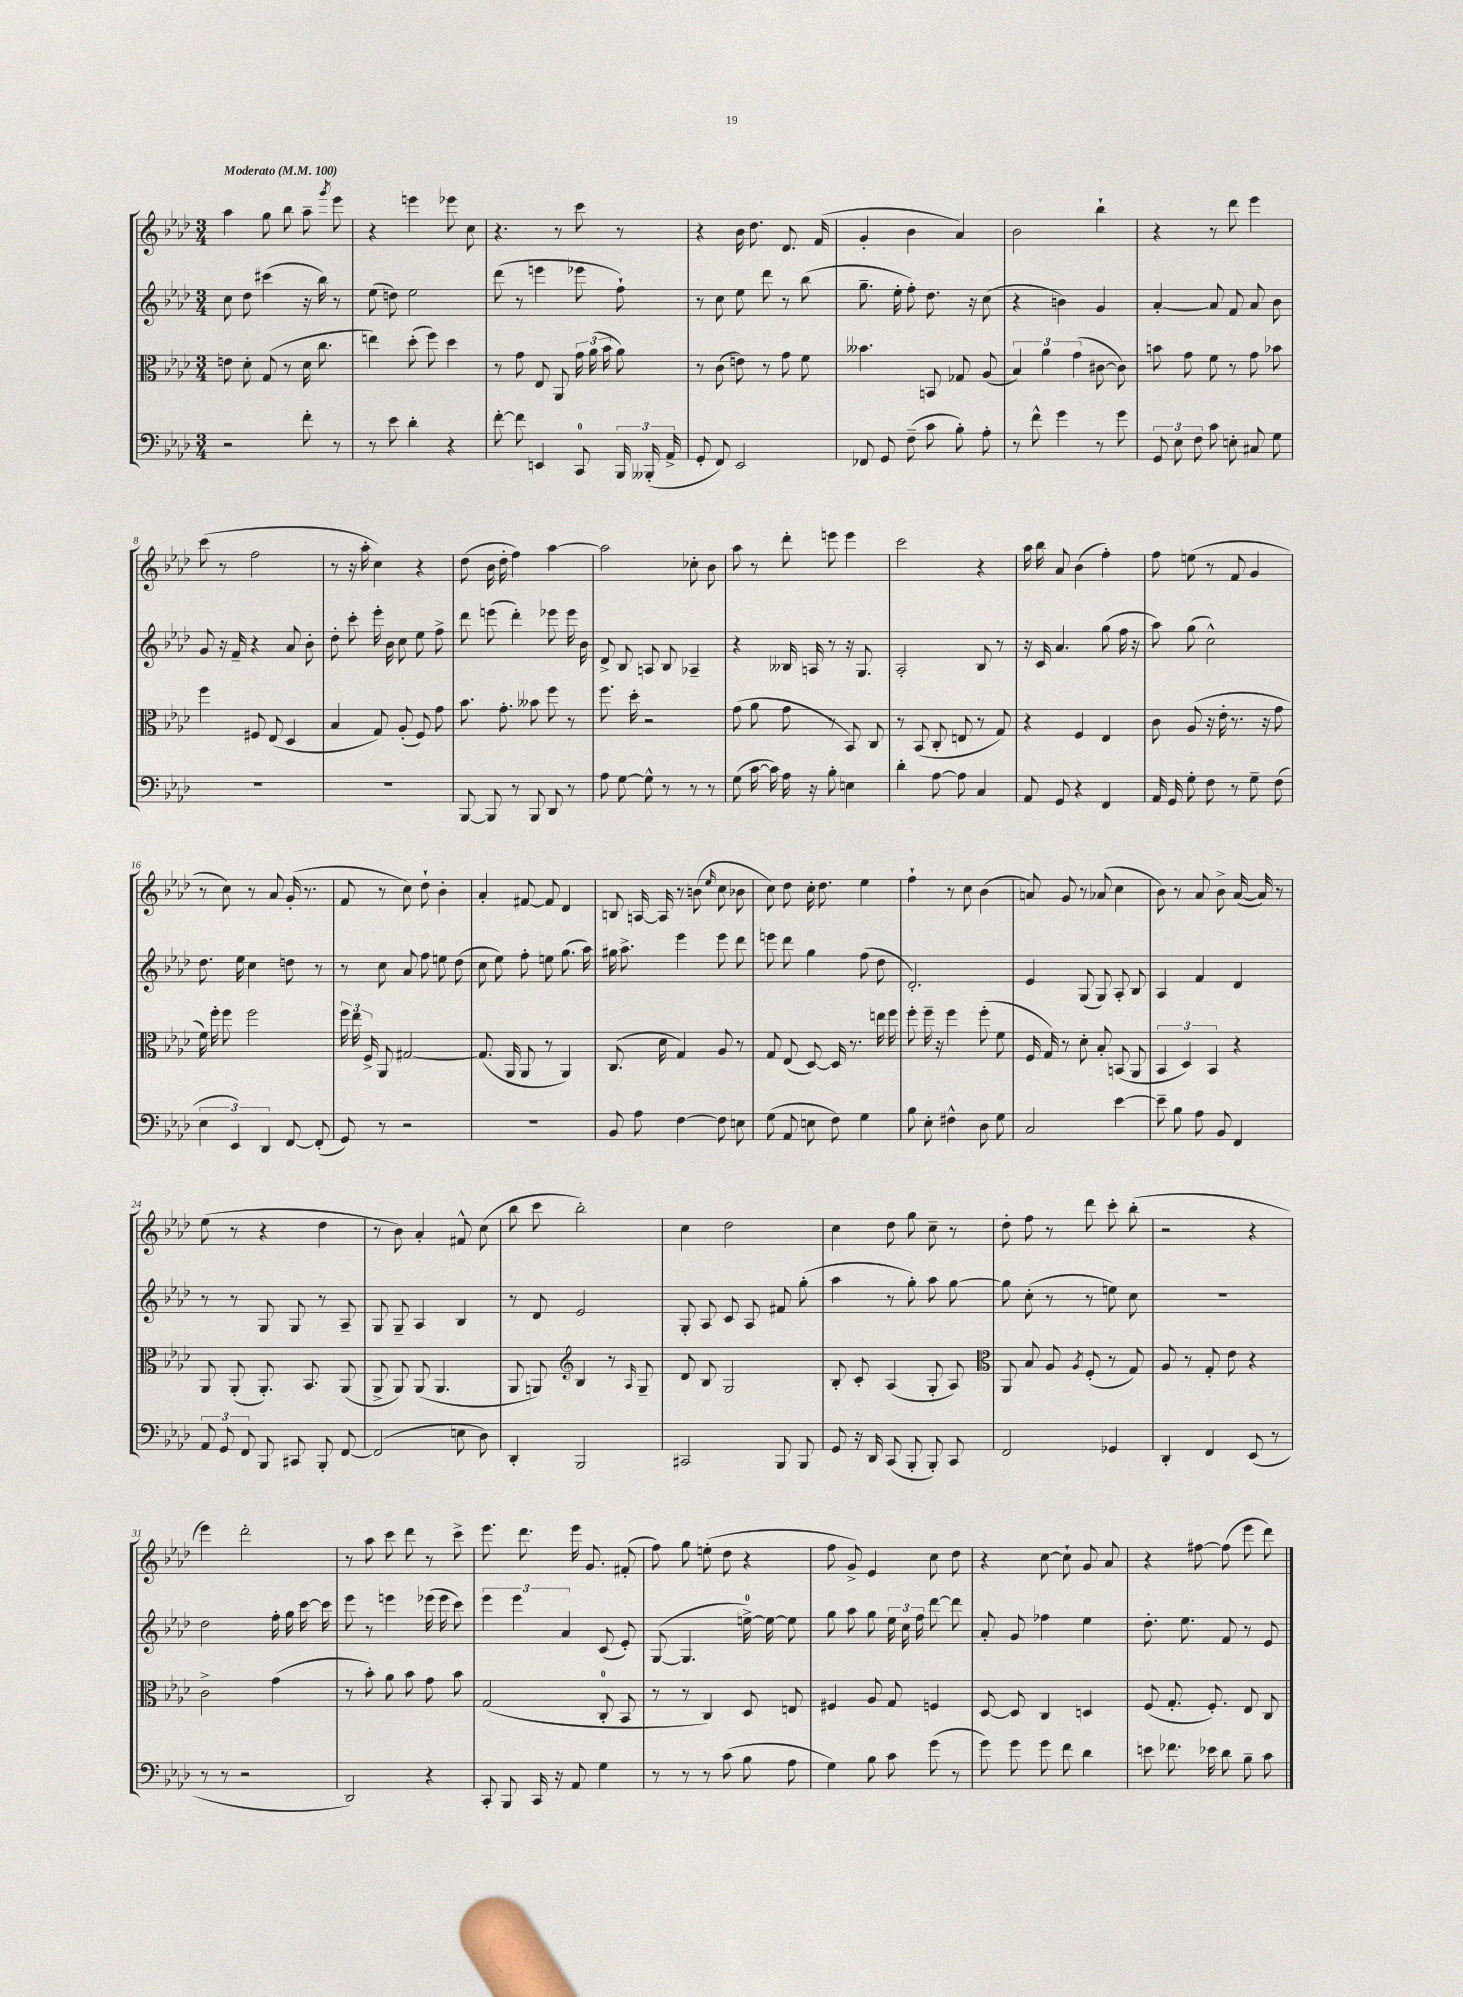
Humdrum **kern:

**kern	**kern	**kern	**kern
*staff4	*staff3	*staff2	*staff1
*clefF4	*clefC3	*clefG2	*clefG2
*k[b-e-a-d-]	*k[b-e-a-d-]	*k[b-e-a-d-]	*k[b-e-a-d-]
*M3/4	*M3/4	*M3/4	*M3/4
*MM100	*MM100	*MM100	*MM100
2r	8e\	8cc\	4aa-\
.	8d-'\	8dd-\	.
.	(8G/	(4ccc#\	8gg\
.	8r	.	8bb-\
8f'\	16d-\	16r	8aa-~\
.	8.cc\	16bb-\)	.
.	.	.	8qggg/
8r	.	8r	8eee-\
=	=	=	=
8r	4ee\)	(8ee-\	4r
8e-\	.	8dd\)	.
4d-'\	(8dd-'\	2ee-\	4eee\
.	8ff\)	.	.
4r	4dd-\	.	8eee-\
.	.	.	8cc\
=	=	=	=
[8f'\	8r	(8ddd-\	4.r
8f\]	8g\	8r	.
4EE/	8E-/	4eee\	.
.	8AA-/	.	8r
8CC/	24g\	8eee-\	8ccc\
.	(24a-\	.	.
.	24b-\	.	.
24BBB-/	8a-\)	8ff`\)	8r
(24BBB--'/	.	.	.
24AA-^/	.	.	.
=	=	=	=
8GG'/	8r	8r	4r
8FF/)	(8c\	8cc\	.
2EE-/	8e\)	8ee-\	16b-\
.	.	.	8.dd-\
.	8r	8ddd-\	.
.	8g\	8r	8.d-/
.	8f\	(8bb-\	.
.	.	.	(16f/
=	=	=	=
8FF-/	4.b--\	8.gg~\	4g'/
8GG/	.	.	.
.	.	16ee-'\	.
(8F~\	.	8ff'\)	4b-\
8c\	8BB/	8.dd-\	.
8B-'\)	8G-/	.	4a-/)
.	.	16r	.
8A-'\	(8A-/	(8cc\	.
=	=	=	=
8r	6B-/)	4r	2b-\
8f^^\	.	.	.
.	6a-\	.	.
4g\	.	4b\)	.
.	(6g\	.	.
8r	[8c#\	4g/	4bb-`\
8g\	8c#\])	.	.
=	=	=	=
12GG/	8b\	[4a-'/	4r
12E-\	.	.	.
.	8g\	.	.
12F\	.	.	.
8c\	8f\	8a-/]	8r
8E'\	8r	8f/	8ddd-\
8C#/	8g\	8a-/	4eee-\
8G\	8b-\	8b-\	.
=	=	=	=
2.r	4ff\	8g/	(8ccc\
.	.	16r	8r
.	.	16f~/	.
.	8F#/	4r	2ff\
.	(8E-/	.	.
.	4D-/	8a-/	.
.	.	8b-'\	.
=	=	=	=
2.r	4B-/	8dd-'\	8r
.	.	8ccc'\	16r
.	.	.	16aa-'\
.	8G/)	16eee-'\	4cc\)
.	.	16b-\	.
.	(8A-'/	8cc\	.
.	8F/)	8ee-\	4r
.	8g\	8ff^\	.
=	=	=	=
[8BBB-/	8.b-\	8ddd-\	(8dd-\
8BBB-/]	.	(8eee\	16b-\
.	8.g'\	.	16dd-'\
8r	.	4ddd-'\)	4ff\)
8BBB-/	8b--\	.	.
8DD-/	8ff\	8eee-\	[4aa-\
8r	8r	16eee-\	.
.	.	16b-\	.
=	=	=	=
8A-\	8.ff\	8d-^/	2aa-\]
[8G\	.	8B-/	.
.	16dd-'\	.	.
8G^^\]	2r	8A/	.
8r	.	8B-/	.
8r	.	4A-~/	8cc-'\
8r	.	.	8b-\
=	=	=	=
(8G\	(8g\	4r	8aa-\
[16c\	8a-\	.	8r
16c\])	.	.	.
16A-\	8g\	16B--/	8ddd-'\
16r	.	16A/	.
8B-'\	8r	8r	8eee\
4E\	8BB-/)	16r	4eee\
.	.	8.G/	.
.	8C/	.	.
=	=	=	=
4d-'\	8r	2A-'/	2ccc\
.	(8BB-/	.	.
[8A-\	8C'/	.	.
8A-\]	8E/	.	.
4C/	8r	8B-/	4r
.	8G/)	8r	.
=	=	=	=
8AA-/	4r	16r	16aa-\
.	.	16c/	16bb-\
8GG/	.	4.a-/	8a-/
4r	4F/	.	(4b-\
4FF/	4E-/	(8gg\	4ff'\)
.	.	16ff\	.
.	.	16r	.
=	=	=	=
16AA-/	8c\	8aa-\)	8ff\
16GG/	.	.	.
8G'\	(8A-/	(8gg\	(8ee\
8F\	16r	2cc^^\)	8r
.	16e-'\	.	.
8r	8.r	.	8f/
8G~\	.	.	4g/
.	16r	.	.
(8F\	8g\	.	.
=	=	=	=
6E-\	16f\)	8.dd-\	8r
.	16ff'\	.	.
.	8ff\	.	8cc\)
6EE-/)	.	.	.
.	.	16ee-\	.
.	2ff\	4cc\	8r
6DD-/	.	.	.
.	.	.	8a-/
[8FF/	.	8dd\	(16g'/
.	.	.	8.r
(8FF'/]	.	8r	.
=	=	=	=
8GG/)	24ff\	8r	8f/
.	24ee-\	.	.
.	24F^/	.	.
8r	8AA-/	8cc\	8r
2r	[2G#/	8a-/	8cc\)
.	.	8ff\	8dd-`\
.	.	8ee\	4b-'\
.	.	(8dd-\	.
=	=	=	=
2.r	(8.G#/]	8cc\	4a-'/
.	.	8ee-\)	.
.	16AA-/	.	.
.	8AA-/	8ff'\	[8f#/
.	8r	8ee\	8f#/]
.	4AA-/)	(8.gg\	4d-/
.	.	16aa-\)	.
=	=	=	=
8BB-/	(8.C/	16gg#\	8B/
.	.	8.aa-^\	.
8A-\	.	.	[16A/
.	16d-\	.	16A/]
[4F\	4G/)	4eee-\	8r
.	.	.	(8b\
.	.	.	16qqee-/
8F\]	8A-/	8eee-\	8cc\
8E\	8r	8ddd-\	8b-\
=	=	=	=
(8G\	8G/	8eee\	8cc\)
8AA-/	(8E-/	8ddd-\	8dd-\
8E\	[8D-/)	4gg\	16cc'\
.	.	.	8.dd-\
8F\)	16D-/]	.	.
.	8.r	.	.
4G\	.	(8ff\	4ee-\
.	16ee\	8dd-\	.
.	16ff\	.	.
=	=	=	=
8B-\	8ff'\	2.d-'/)	4ff`\
8E-'\	16ff~\	.	.
.	16r	.	.
4F#^^\	4ff\	.	8r
.	.	.	8cc\
8D-\	(8ff'\	.	(4b-\
8G\	8f\	.	.
=	=	=	=
2C/	16F/	4e-/	8a/)
.	16G/)	.	.
.	8r	.	8g/
.	8d-'\	(8G/	8r
.	8B-'/	8G/)	(8a-/
[4e-\	(8BB/	8A-'/	4cc\
.	8AA-/	8B-/	.
=	=	=	=
8e-~\]	6BB-/	4A-/	8b-\)
8B-\	.	.	8r
.	6D-/)	.	.
8A-\	.	4f/	8a-/
.	6BB-/	.	.
8BB-/	.	.	8b-^\
4FF/	4r	4d-/	([16a-/
.	.	.	16a-/])
.	.	.	8r
=	=	=	=
12AA-/	8AA-/	8r	(8ee-\
12GG/	.	.	.
.	(8AA-'/	8r	8r
12FF/	.	.	.
8BBB-/	8.AA-'/)	8G/	4r
8CC#/	.	8G/	.
.	8.BB-/	.	.
8BBB-'/	.	8r	4dd-\
[8FF/	(8AA-/	8A-~/	.
=	=	=	=
(2FF/]	8AA-^/	8G/	8r
.	8AA-/)	8G~/	8b-\)
.	(8AA-/	4A-/	4a-'/
.	4.AA-/	.	.
8E\	.	4B-/	8f#^^/
8D-\)	.	.	(8cc\
=	=	=	=
4DD-'/	8AA-/	8r	8bb-\
.	8AA/)	8d-/	8ccc\
*	*clefG2	*	*
2BBB-/	4B-/	2e-/	2bb-'\)
.	8r	.	.
.	16qqA-/	.	.
.	8G~/	.	.
=	=	=	=
2CC#/	8d-/	8G'/	4cc\
.	8B-/	8A-/	.
.	2G/	8c/	2dd-\
.	.	8A-/	.
8BBB-/	.	8f#/	.
8BBB-/	.	(8gg'\	.
=	=	=	=
8GG/	8B-'/	4aa-\	4cc\
16r	8c'/	.	.
16DD-/	.	.	.
(8CC/	(4A-/	8r	8dd-\
8BBB-'/	.	8gg'\)	8gg\
8BBB-'/)	8G'/	8aa-\	8cc~\
8CC/	8A-/)	[8gg\	8r
=	=	=	=
*	*clefC3	*	*
2FF/	8AA-/	8gg\]	8dd-'\
.	8B-/	(8cc'\	8ff\
.	8A-/	8r	8r
.	8qA-/	.	.
.	(8F'/	8r	8ddd-\
4GG-/	8r	8ee\)	8ccc'\
.	8G/)	8cc\	(8bb-'\
=	=	=	=
4DD-'/	8A-/	2.r	2r
.	8r	.	.
4FF/	8G'/	.	.
.	8e-\	.	.
(8EE-/	4r	.	4r
8r	.	.	.
=	=	=	=
8r	2c^\	2dd-\	4eee-\)
8r	.	.	.
2r	.	.	2ddd-'\
.	(4g\	16ff'\	.
.	.	16gg\	.
.	.	[16ccc\	.
.	.	16ccc\]	.
=	=	=	=
2DD-/)	8r	8eee-\	8r
.	8b-'\)	8r	8aa-\
.	8a-\	4eee\	8ccc\
.	8b-\	.	8ddd-\
4r	8g\	(16eee-\	8r
.	.	16eee-\	.
.	8b-\	8ccc\)	8ccc^\
=	=	=	=
8CC'/	(2G/	6eee-\	8.eee-\
8BBB-/	.	.	.
.	.	6eee-\	.
.	.	.	8.ddd-\
16CC/	.	.	.
16r	.	.	.
.	.	6a-/	.
8AA-/	.	.	16eee-\
.	.	.	8.g/
4G\	8C'/	(8c/	.
.	8BB-/	8e-'/)	(8f#'/
=	=	=	=
8r	8r	([8G/	8ff\)
8r	8r	4.G/]	8gg\
8r	4C/)	.	(8ee'\
(8c\	.	.	8dd-\
8B-\	8D-/	[16ee^\)	4r
.	.	16ee\_	.
8A-\	8E/	8ee\]	.
=	=	=	=
4G\)	4F#/	8gg\	8ff\
.	.	8aa-\	8g^/)
8B-\	8A-/	8gg\	4e-/
8c\	8G/	24ee-\	.
.	.	24cc\	.
.	.	24ff\	.
(8g\	4F/	[8ddd-\	8cc\
8r	.	8ddd-\]	8dd-\
=	=	=	=
8g\)	[8D-/	8a-'/	4r
8g\	8D-/]	8g/	.
8g\	4C/	4ff-\	[8cc\
8f\	.	.	8cc`\]
4d-\	4D/	4ee-\	8g/
.	.	.	8a-/
=	=	=	=
8e\	(8F/	8.dd-'\	4r
8.f-\	8.G'/	.	.
.	.	8.ee-\	.
.	.	.	[8ff#\
16e-\	8.F'/)	.	.
8d-\	.	8f/	(8ff#\]
8B-~\	8E-/	8r	8eee-\
8c\	8C/	8e-/	8ddd-\)
==	==	==	==
*-	*-	*-	*-
